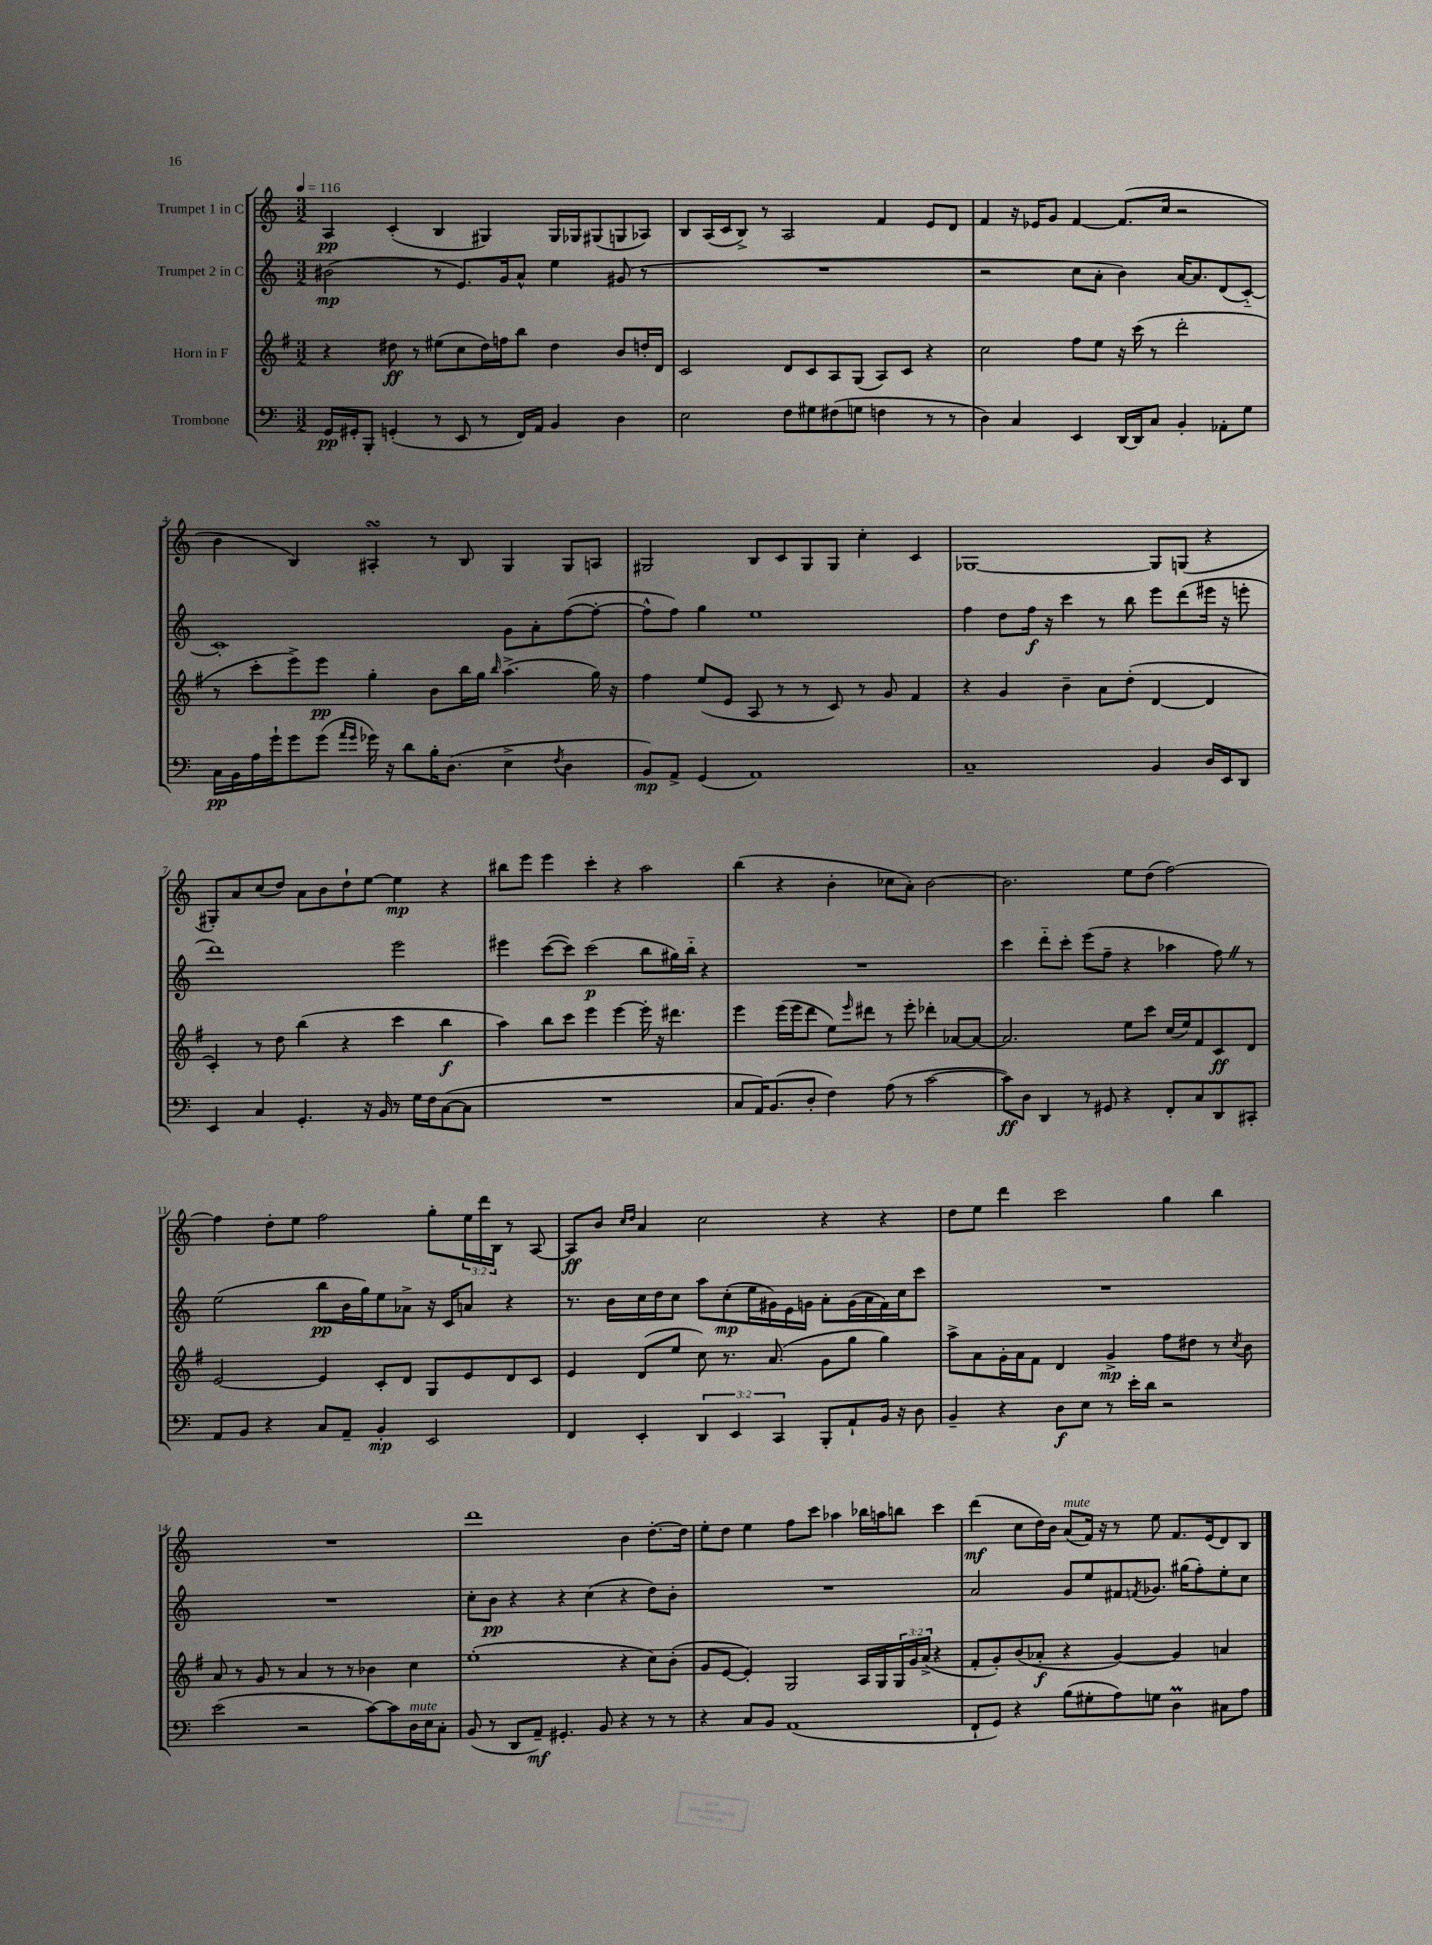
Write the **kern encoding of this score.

**kern	**kern	**kern	**kern
*staff4	*staff3	*staff2	*staff1
*clefF4	*clefG2	*clefG2	*clefG2
*k[]	*k[f#]	*k[]	*k[]
*M3/2	*M3/2	*M3/2	*M3/2
*MM116	*MM116	*MM116	*MM116
16GG	4r	(2b#	4A
16GG#'	.	.	.
8BBB'	.	.	.
(4GG'	8dd#	.	(4c'
.	8r	.	.
8r	(8ee#	8r	4B
8EE	8cc	8.e)	.
8r	16dd#)	.	4G#)
.	16ff	16g	.
16FF)	8bb	8a^^	.
16AA	.	.	.
4BB	4dd#	4ee	16G#
.	.	.	16G-
.	.	.	(8G#
4D	8b	(8g#	8G
.	16dd'	8r	8A-)
.	16d	.	.
=	=	=	=
2E	2c	1.r	8B
.	.	.	(16A
.	.	.	16c
.	.	.	8B^)
.	.	.	8r
8F	8d	.	2A
8G#	8c	.	.
(8F#	8A	.	.
8G	(8G	.	.
4F	8A)	.	4f
.	8c	.	.
8r	4r	.	8e
8r	.	.	8d
=	=	=	=
4D)	2cc	2r	4f
4C	.	.	16r
.	.	.	16e-
.	.	.	8g
4EE	8ff#	8cc	[4f
.	8ee	8a'	.
[16DD	16r	4b)	(8.f]
16DD]	(16ccc	.	.
8C	8r	.	.
.	.	.	16cc
4BB'	2ddd'	[16a	2r
.	.	8.a]	.
8AA-'	.	(8d	.
8G	.	[8c'~)	.
=	=	=	=
16C	8r	1c']	4b
16BB	.	.	.
16A	8ccc'	.	.
16g`	.	.	.
8g	8eee^)	.	4B)
(8g	8eee	.	.
16qqa	.	.	.
16qqg	.	.	.
16g-)	4gg'	.	4A#'
16r	.	.	.
8d	.	.	.
16B'	8b	.	8r
(8.D	.	.	.
.	16bb	.	8B
.	16gg	.	.
.	16qqbb	.	.
4E^	(4.aa^	8g	4G
.	.	8a'	.
8qF	.	.	.
4D	.	([8ff	8G
.	16gg)	8ff'_	8A
.	16r	.	.
=	=	=	=
8BB)	4ff#	8ff^^]	2G#
8AA^	.	8ff)	.
(4GG	(8ee	4gg	.
.	8e	.	.
1AA)	8A	1ee	8B
.	8r	.	8c
.	8r	.	8G#
.	8c)	.	8G#
.	8r	.	4cc'
.	8g	.	.
.	4f#	.	4c
=	=	=	=
1C~	4r	4ff	[1G-
.	4g	8dd	.
.	.	16ff	.
.	.	16r	.
.	4b~	4ccc	.
.	8a	8r	.
.	(8dd'	8bb	.
4BB	[4d	8eee	8G-]
.	.	(8ddd	(8G
16D	4d]	16eee#	4r
16EE	.	16r	.
8DD	.	8eee'	.
=	=	=	=
4EE	4c')	1ddd)	8G#')
.	.	.	8a
4C	8r	.	(8cc
.	8dd	.	8dd)
4.GG'	(4bb	.	8a
.	.	.	8b
.	4r	.	8dd`
16r	.	.	[8ee
16BB	.	.	.
8r	4ccc	2eee	4ee]
16G	.	.	.
16F	.	.	.
([8C	4bb	.	4r
8C]	.	.	.
=	=	=	=
1.r	4aa)	4eee#	8bb#
.	.	.	8eee
.	8bb	([8ccc	4eee
.	8ccc	8ccc])	.
.	4eee	(2ccc	4ccc'
.	[4eee	.	4r
.	16eee']	8bb	2aa
.	16r	.	.
.	4.ddd#	16gg#)	.
.	.	16bb'~	.
.	.	4r	.
=	=	=	=
8C	4eee	1.r	(4bb
16AA)	.	.	.
(8.BB	.	.	.
.	(16eee	.	4r
.	16eee	.	.
8D'	8ddd	.	.
4F)	8ee)	.	4b'
.	16qqeee	.	.
.	8ddd#	.	.
(8A	8r	.	8cc-
8r	8eee'	.	8a')
[2c	4ddd-'	.	[2b
.	[8a-	.	.
.	8a-_	.	.
=	=	=	=
8c])	2.a-]	4ccc	2.b]
8D	.	.	.
4DD	.	8ddd'~	.
.	.	8ccc'	.
8r	.	(8eee	.
8GG#	.	8ff~	.
4r	8ee	4r	8ee
.	8ccc	.	(8dd
8FF'	(16cc	4aa-	[2ff)
.	16ee)	.	.
8C	8f#	.	.
8DD	8c	8ff)	.
8CC#'	8d	8r	.
=	=	=	=
8AA	[2e	(2ee	4ff]
8BB	.	.	.
4r	.	.	8dd'
.	.	.	8ee
8C	4e]	8bb	2ff
8AA~	.	16b	.
.	.	16gg)	.
4BB'	8c'	8ee	.
.	8d	8a-^	.
2EE	8G	16r	8gg'
.	.	16c	.
.	8e	8a	24ee
.	.	.	24ddd
.	.	.	24B
.	8d	4r	8r
.	8c	.	[8A
=	=	=	=
4FF	4e	8.r	8A]
.	.	.	8b
.	.	16b	.
.	.	.	16qqcc
.	.	.	16qqdd
4EE'	(8d	16cc	4a
.	.	16dd	.
.	8ee	8cc	.
6DD	8cc)	8aa	2cc
.	8.r	(8cc'	.
6EE	.	.	.
.	.	16ee	.
.	(8.a	16g#)	.
6CC	.	.	.
.	.	16e	.
.	.	16g	.
8BBB'	8g	8a'	4r
8AA`	8gg	(16g	.
.	.	16a	.
16BB	4gg)	16f)	4r
16r	.	16cc	.
8D	.	8ccc	.
=	=	=	=
4BB~	8aa^	1.r	8dd
.	8a	.	8ee
4r	16g'	.	4ddd
.	16a	.	.
.	8f#	.	.
8D	4d	.	2ccc
8E	.	.	.
8r	4g^	.	.
16e'	.	.	.
16d	.	.	.
2r	8ff#	.	4gg
.	8dd#	.	.
.	8r	.	4bb
.	8qcc	.	.
.	8b	.	.
=	=	=	=
(2e	8a	1.r	1.r
.	8r	.	.
.	8g	.	.
.	8r	.	.
2r	4a	.	.
.	8r	.	.
.	8r	.	.
[8c)	4b-	.	.
8c]	.	.	.
16D	4cc	.	.
16E	.	.	.
8C'	.	.	.
=	=	=	=
(8BB	(1ee'	8cc'	1ddd
8r	.	8b	.
8DD	.	4r	.
8AA~)	.	.	.
4.GG#'	.	4r	.
.	.	(4cc	.
8BB	.	.	.
4r	4r	4r	4b
8r	8cc)	8dd)	[8.dd'
8r	(8b'	8b'	.
.	.	.	16dd]
=	=	=	=
4r	8g	1.r	8ee'
.	[8e	.	8dd
8C	4e'])	.	4ee
8BB	.	.	.
(1AA	2G	.	8ff
.	.	.	8ccc
.	.	.	4aa-
.	16A	.	16bb-
.	16G	.	16aa
.	24G	.	8bb
.	24g	.	.
.	(24a^	.	.
.	4r	.	4ccc
=	=	=	=
8FF`	8f#'	2a	(4ddd
8GG)	8g')	.	.
4r	(8b	.	8cc
.	8a-'	.	16dd)
.	.	.	16b
(8B	4r	8g	(8a
8G#'	.	8ee	16f)
.	.	.	16r
8A)	[4g)	8f#	8r
.	.	8qf	.
8G	.	8.g-	8ee
4D	4g]	.	8.f
.	.	(16gg#	.
.	.	8ff')	.
.	.	.	(16e
8C#	4a	8ee'	8d)
8A	.	8cc	8B
==	==	==	==
*-	*-	*-	*-
